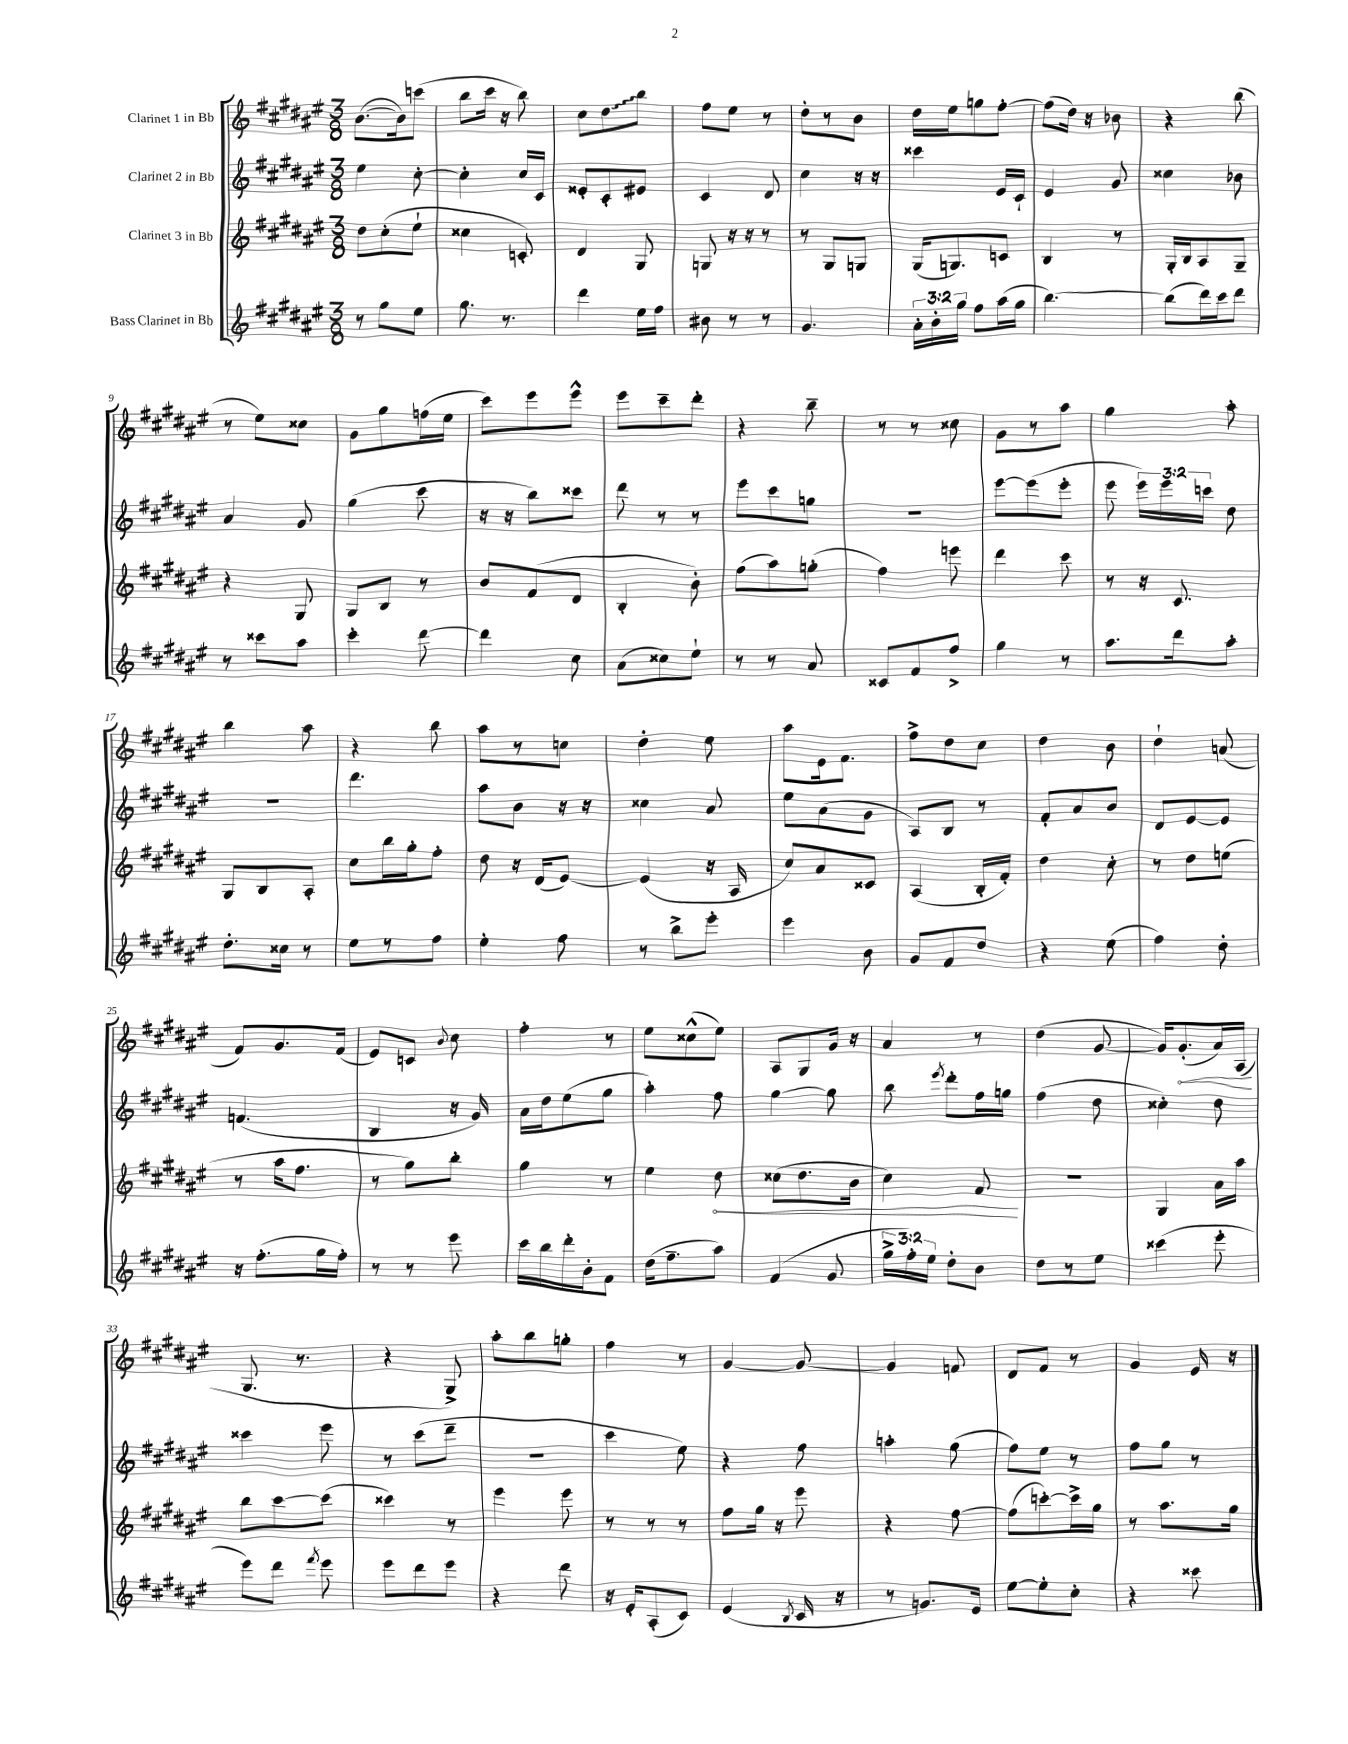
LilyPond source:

<<
\new StaffGroup <<
\new Staff = "s0" \with { instrumentName = "Clarinet 1 in Bb" } {
    \clef treble \key fis \major \numericTimeSignature \time 3/8
    \autoBeamOff b'8.[~( b'16) c'''8]( |
    b''8[ cis'''16] r16 b''8) |
    cis''8[ \once \override Glissando.style = #'zigzag dis''8\glissando b''8] |
    fis''8[ eis''8] r8 |
    dis''8[-. r8 b'8] |
    dis''16[ eis''16 g''8 fis''8]~-. |
    fis''8[( dis''16]) r16 bes'8 |
    r4 b''8( |
    r8 eis''8[) cisis''8] |
    gis'8[ gis''8 f''16( eis''16] |
    cis'''8[) eis'''8 eis'''8]-^ |
    eis'''8[ cis'''8-- dis'''8]-. |
    r4 b''8-- |
    r8 r8 cisis''8 |
    gis'8[ r8 ais''8] |
    gis''4 ais''8-. |
    b''4 ais''8 |
    r4 b''8 |
    ais''8[ r8 c''8] |
    dis''4-. eis''8 |
    ais''8[ eis'16 fis'8.] |
    fis''8[-> dis''8 cis''8] |
    dis''4 b'8 |
    dis''4-! a'8( |
    fis'8[) gis'8. fis'16]( |
    eis'8[) c'8] \appoggiatura { b'8 } cis''8 |
    fis''4-. r8 |
    eis''8[ cisis''8-^( eis''8]) |
    ais8[ gis8 gis'16] r16 |
    ais'4 r8 |
    dis''4( gis'8~ |
    gis'16[) \once \override Hairpin.circled-tip = ##t gis'8.-.\<( ais'16) ais16]\!( |
    gis8. r8. |
    r4 gis8->) |
    ais''8[-. b''8 g''8]-. |
    fis''4 r8 |
    gis'4~ gis'8~ |
    gis'4 f'8 |
    dis'8[ fis'8] r8 |
    gis'4 eis'16 r16 \bar "|." |
}
\new Staff = "s1" \with { instrumentName = "Clarinet 2 in Bb" } {
    \clef treble \key fis \major \numericTimeSignature \time 3/8 \override Staff.TupletNumber.text = #tuplet-number::calc-fraction-text
    \autoBeamOff eis''4 cis''8~-. |
    cis''4-. cis''16[ cis'16] |
    eisis'8[-. cis'8-. eis'8] |
    cis'4 dis'8 |
    cis''4 r16 r16 |
    cisis'''4 eis'16[ cis'16]-! |
    eis'4 gis'8 |
    cisis''4 bes'8 |
    ais'4 gis'8 |
    gis''4( cis'''8 |
    r16 r16 b''8[) cisis'''8] |
    dis'''8 r8 r8 |
    eis'''8[ cis'''8 g''8] |
    R4. |
    eis'''8[~ eis'''8( eis'''8]-. |
    eis'''8 \tuplet 3/2 { eis'''16[) eis'''16 c'''16] } dis''8 |
    R4. |
    dis'''4. |
    ais''8[ b'8] r16 r16 |
    cisis''4 ais'8 |
    eis''8[ ais'8( gis'8] |
    ais8[) b8] r8 |
    fis'8[-. ais'8 b'8] |
    dis'8[ eis'8~ eis'8] |
    f'4.( |
    b4 r16 gis'16) |
    ais'16[ dis''16 eis''8( gis''8] |
    ais''4-.) fis''8 |
    gis''4~ gis''8 |
    b''8 \acciaccatura { eis'''8 } dis'''8[-. fis''16 g''16] |
    fis''4( dis''8 |
    cisis''4-.) dis''8 |
    cisis'''4 eis'''8 |
    r8 cis'''8[( dis'''8]-- |
    r4. |
    cis'''4 eis''8) |
    r4 fis''8 |
    a''4-. gis''8( |
    fis''8[) eis''8] r8 |
    fis''8[ gis''8] r8 \bar "|." |
}
\new Staff = "s2" \with { instrumentName = "Clarinet 3 in Bb" } {
    \clef treble \key fis \major \numericTimeSignature \time 3/8
    \autoBeamOff dis''8[ cis''8-.( eis''8]-! |
    cisis''4 c'8-.) |
    dis'4 gis8 |
    g8 r16 r16 r8 |
    r8 gis8[ g8] |
    gis16[( g8.) c'8] |
    b4 r8 |
    gis16[-. b16 ais8 gis8]-- |
    r4 gis8 |
    gis8[ b8] r8 |
    b'8[ fis'8( dis'8] |
    b4-. b'8-.) |
    fis''8[( ais''8) g''8]-.( |
    fis''4) e'''8 |
    dis'''4 cis'''8 |
    r8 r16 cis'8. |
    gis8[ b8 ais8]-. |
    cis''8[ b''16 gis''16-. fis''8]-. |
    dis''8 r16 dis'16[( eis'8]~) |
    eis'4( r16 ais16 |
    cis''8[) ais'8 cisis'8] |
    ais4( b16[-. fis'16]-.) |
    dis''4 cis''8-. |
    r8 dis''8[ e''8]( |
    r8 ais''16[ fis''8.] |
    r8 gis''8[) b''8]-. |
    gis''4 r8 |
    eis''4 \once \override Hairpin.circled-tip = ##t dis''8\< |
    cisis''8[( dis''8. b'16] |
    cis''4) fis'8\! |
    r4. |
    gis4 ais'16[ ais''16] |
    b''8[ cis'''8~ cis'''8]( |
    cisis'''4) r8 |
    eis'''4 eis'''8 |
    r8 r8 r8 |
    fis''8[ gis''16] r16 eis'''8 |
    r4 fis''8~ |
    fis''8[( c'''8~-.) c'''16-> gis''16] |
    r8 ais''8.[ gis''16] \bar "|." |
}
\new Staff = "s3" \with { instrumentName = "Bass Clarinet in Bb" } {
    \clef treble \key fis \major \numericTimeSignature \time 3/8 \override Staff.TupletNumber.text = #tuplet-number::calc-fraction-text
    \autoBeamOff r8 gis''8[ eis''8] |
    gis''8. r8. |
    dis'''4 eis''16[ fis''16] |
    bis'8 r8 r8 |
    gis'4. |
    \tuplet 3/2 { ais'16[-. b'16-. gis''16] } fis''8[ ais''16( gis''16] |
    b''4.~) |
    b''8[( dis'''16) cis'''16 dis'''8] |
    r8 cisis'''8[ ais''8] |
    cis'''4-. dis'''8~ |
    dis'''4 cis''8 |
    ais'8[( cisis''8) eis''8]-! |
    r8 r8 ais'8 |
    cisis'8[ fis'8 fis''8]-> |
    gis''4 r8 |
    ais''8.[ dis'''16 ais''8]-. |
    dis''8.[-. cisis''16] r8 |
    eis''8[ r8 fis''8] |
    eis''4-. fis''8 |
    r8 b''8[-> eis'''8]-. |
    eis'''4 b'8 |
    gis'8[ fis'8 dis''8] |
    r4 eis''8( |
    fis''4) dis''8-. |
    r16 fis''8.[-.( gis''16 fis''16]-.) |
    r8 r8 eis'''8 |
    cis'''16[ b''16 dis'''16-. b'16-. fis'8] |
    dis''16[( fis''8.-- ais''8]) |
    fis'4( gis'8 |
    \tuplet 3/2 { gis''16[-> fis''16-.) eis''16] } dis''8[-. b'8] |
    dis''8[ r8 eis''8] |
    cisis'''4( eis'''8-. |
    eis'''8[) dis'''8] \acciaccatura { fis'''8 } eis'''8 |
    eis'''8[ dis'''8 eis'''8] |
    r4 dis'''8 |
    r16 eis'16[-. ais8-.( cis'8]) |
    eis'4( \acciaccatura { b8 } cis'16 r16 |
    r8 g'8.[) eis'16] |
    eis''8[~ eis''8-. cis''8]-. |
    r4 cisis'''8 \bar "|." |
}
>>
>>
